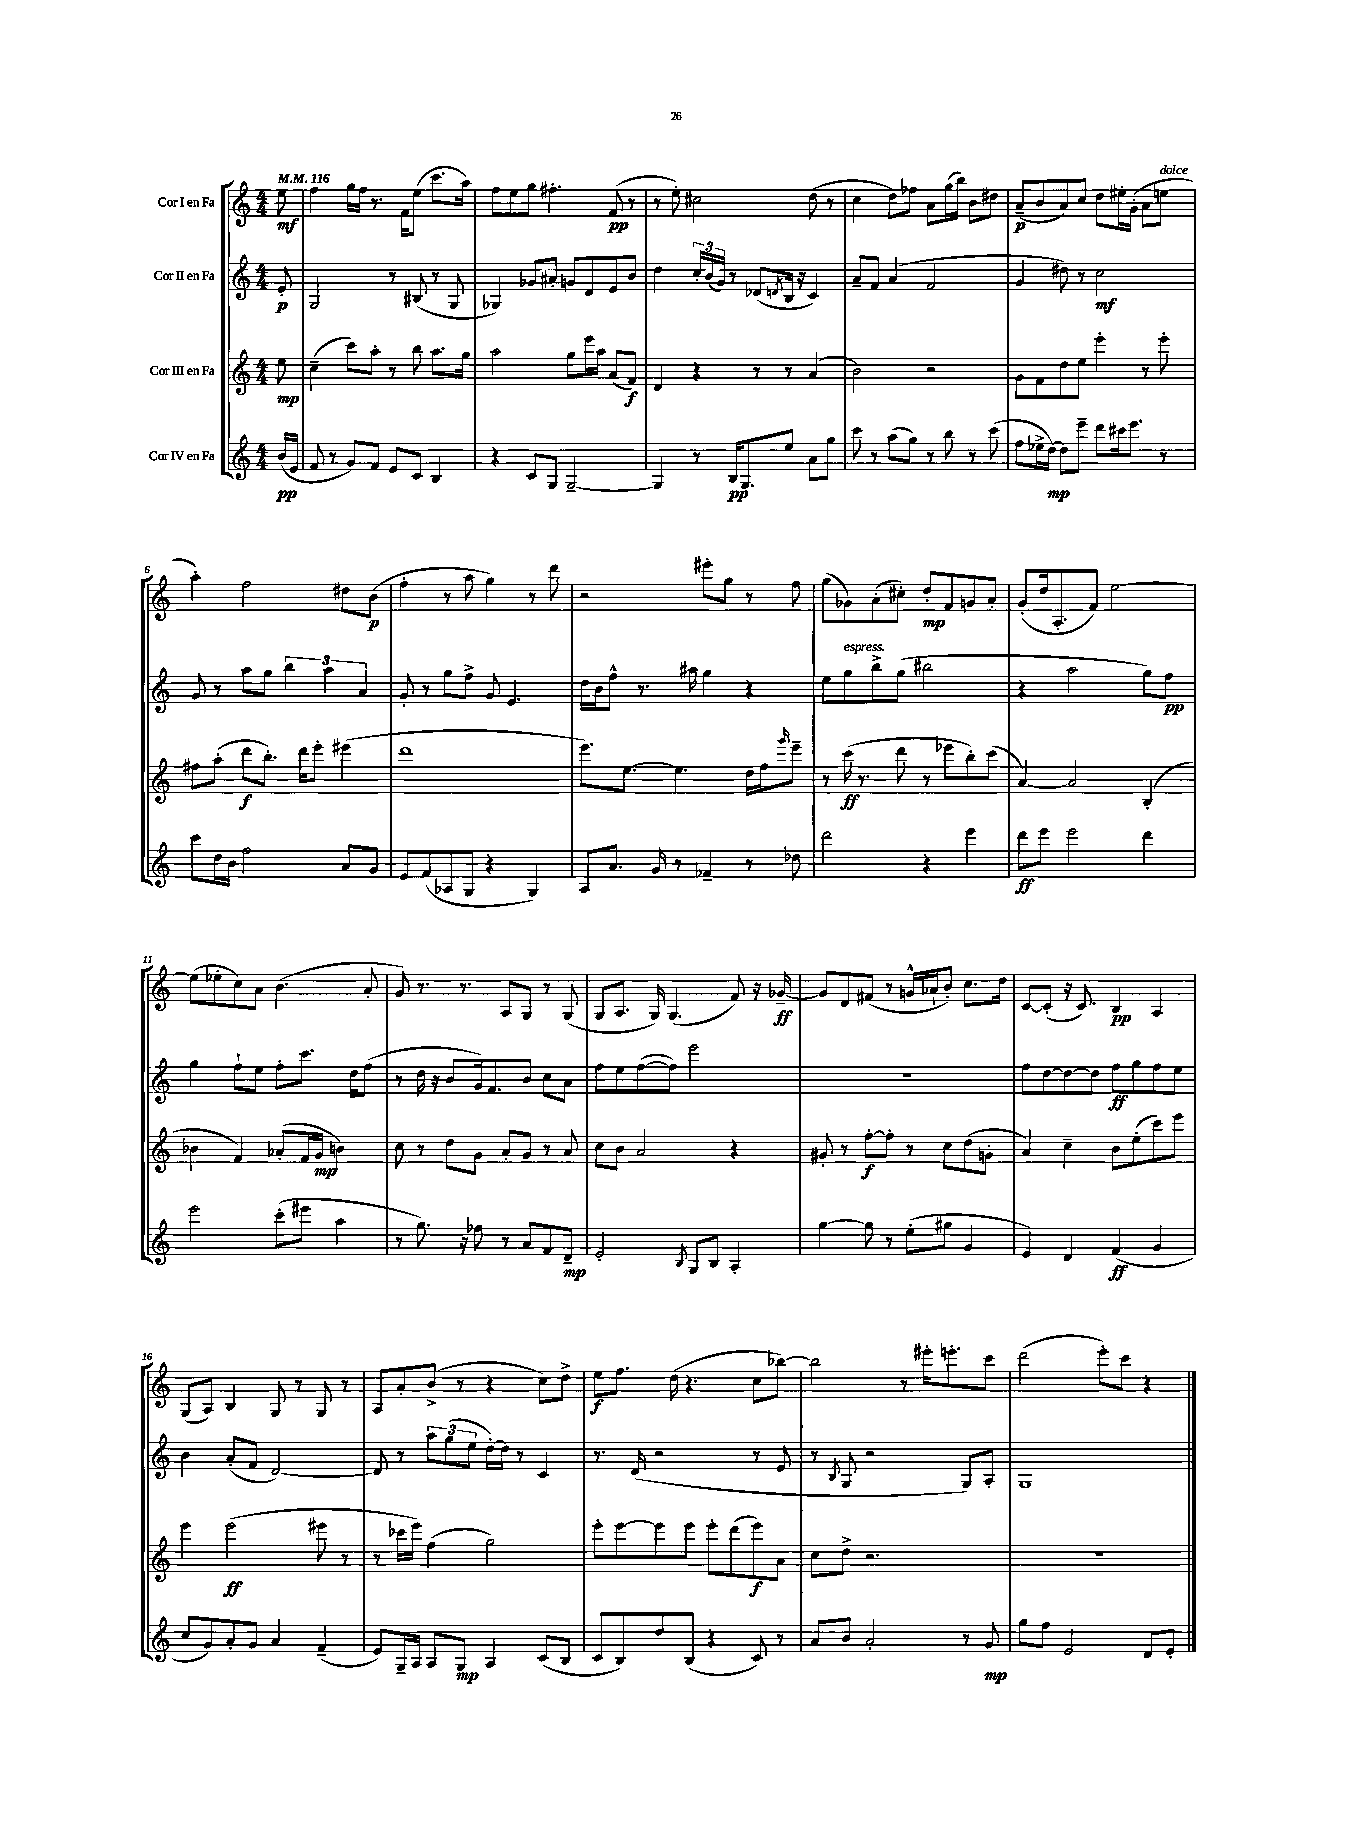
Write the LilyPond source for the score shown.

<<
\new StaffGroup <<
\new Staff = "s0" \with { instrumentName = "Cor I en Fa" } {
    \clef treble \key c \major \numericTimeSignature \time 4/4 \partial 8 \tempo 4 = 116
    e''8\mf |
    f''4 g''16 f''16 r8. f'16 e''8( c'''8. a''16) |
    f''8 e''8 g''8 fis''4.-. f'8\pp( r8 |
    r8 e''8-.) cis''2 d''8( r8 |
    c''4 d''8) fes''8 a'8 g''16( b''16) b'8 dis''8 |
    a'8--\p( b'8 a'8) c''8 d''8 eis''16-. g'16-.( a'8 e''8^\markup { \italic "dolce" } |
    a''4-.) f''2 dis''8 b'8\p( |
    f''4-. r8 a''8 g''4) r8 d'''8 |
    r2 eis'''8-. g''8 r8 f''8 |
    g''8( ges'8) a'8-.( cis''8-.) d''8-.\mp f'8 g'8 a'8-. |
    g'8-.( d''16 a8.-. f'8) e''2~ |
    e''8( ees''8-. c''8) a'8 b'4.( a'8-. |
    g'8) r8. r8. a8 g8 r8 g8( |
    g8 a8. g16) g4.( f'8) r16 ges'16~--\ff |
    ges'8 d'8 fis'8( r8 g'16-^ aes'16-! b'8-.) c''8. d''16 |
    c'8~ c'8-.( r16 c'8.) b4\pp a4 |
    g8( a8) b4 g8 r8 g8 r8 |
    a8 a'8-. b'8->( r8 r4 c''8) d''8-> |
    e''8\f f''8. d''16( r4. c''8 bes''8~) |
    bes''2 r8 eis'''16-. e'''8.-. c'''8 |
    d'''2( e'''8-.) c'''8 r4 \bar "|." |
}
\new Staff = "s1" \with { instrumentName = "Cor II en Fa" } {
    \clef treble \key c \major \numericTimeSignature \time 4/4 \partial 8
    e'8-.\p |
    g2 r8 bis8( r8 g8 |
    ges4) ges'8 ais'8-. g'8 d'8 e'8 b'8 |
    d''4 \tuplet 3/2 { c''16-. b'16( g'16) } r8 des'8( \acciaccatura { d'8 } b16 r16 c'4) |
    a'8-- f'8 a'4( f'2 |
    g'4 dis''8) r8 c''2\mf |
    g'8 r8 a''8 g''8 \tuplet 3/2 { b''4 a''4 a'4 } |
    g'8-. r8 g''8 f''8-> g'8 e'4. |
    d''16 b'16 f''8-^ r8. ais''16 g''4 r4 |
    e''8 g''8^\markup { \italic "espress." } b''8-> g''8( bis''2 |
    r4 a''2 g''8) f''8\pp |
    g''4 f''8-! e''8 f''8-. c'''8. d''16 f''8( |
    r8 d''16 r16 b'8 g'16) f'8. b'8 c''8 a'8 |
    f''8 e''8 f''8~( f''8) e'''2 |
    R1 |
    f''8 d''8~ d''8~ d''8 f''8\ff g''8 f''8 e''8 |
    b'4 a'8-.( f'8 d'2~) |
    d'8 r8 \tuplet 3/2 { a''8 g''8( e''8 } d''16~-.) d''16 r8 c'4 |
    r8. d'16( r2 r8 e'8 |
    r8 \acciaccatura { b8 } g8 r2 g8) a8-. |
    g1 \bar "|." |
}
\new Staff = "s2" \with { instrumentName = "Cor III en Fa" } {
    \clef treble \key c \major \numericTimeSignature \time 4/4 \partial 8
    e''8\mp |
    c''4--( c'''8) a''8-. r8 b''8 a''8. g''16 |
    a''2 g''8 e'''16 a''16 a'8( f'8\f) |
    d'4 r4 r8 r8 a'4( |
    b'2) r2 |
    g'8 f'8 d''8 e''8 e'''4-. r8 e'''8-. |
    fis''8 a''8-.( d'''8\f b''8.-.) d'''16 e'''8-. eis'''4( |
    d'''1 |
    e'''8.) e''8.~ e''4. d''16 f''16 \grace { g'''16 } e'''8-- |
    r8 c'''16\ff( r8. d'''8 r8 ees'''8 b''8-.) c'''8( |
    a'4~) a'2 b4-.( |
    bes'4 f'4) aes'8-.( f'16 g'16\mp b'4) |
    c''8 r8 d''8 g'8 a'8-. g'8 r8 a'8 |
    c''8 b'8 a'2 r4 |
    gis'8-. r8 f''8~-.\f f''8-. r8 c''8 d''8( g'8-. |
    a'4) c''4-- b'8 e''8-.( c'''8) e'''8 |
    e'''4 e'''2\ff( eis'''8 r8 |
    r8 ces'''16 e'''16) f''4( g''2) |
    e'''8-. e'''8~ e'''8 e'''8 e'''8-. d'''8( e'''8\f) a'8 |
    c''8 d''8-> r2. |
    R1 \bar "|." |
}
\new Staff = "s3" \with { instrumentName = "Cor IV en Fa" } {
    \clef treble \key c \major \numericTimeSignature \time 4/4 \partial 8
    b'16\pp( e'16 |
    f'8 r8 g'8) f'8 e'8 c'8 b4 |
    r4 c'8 g8 g2~-- |
    g4 r8 b16\pp g8. e''8 a'8 g''8 |
    c'''8 r8 a''8( g''8) r8 b''8 r8 c'''8( |
    f''8 ees''16-> d''16~\mp) d''8 e'''8-- d'''8 cis'''16 e'''8. r8 |
    c'''8 d''16 b'16 f''2 a'8 g'8 |
    e'8 f'8( aes8 g8 r4 g4) |
    a8 a'8. g'16 r8 fes'4-- r8 des''8 |
    d'''2 r4 e'''4 |
    d'''8\ff e'''8 e'''2 d'''4 |
    e'''2 c'''8-.( eis'''8 a''4 |
    r8 g''8.) r16 fes''8 r8 a'8 f'8 d'8--\mp |
    e'2-. \acciaccatura { b8 } g8 b8 a4-. |
    g''4~ g''8 r8 e''8-.( gis''8 g'4 |
    e'4) d'4 f'4\ff( g'4 |
    c''8 g'8) a'8-. g'8 a'4 f'4--( |
    e'8) g16-- a16 a8 g8\mp a4 c'8( b8 |
    c'8 b8) d''8 b8( r4 c'8) r8 |
    a'8 b'8 a'2-. r8 g'8\mp |
    g''8 f''8 e'2 d'8 e'8-. \bar "|." |
}
>>
>>
